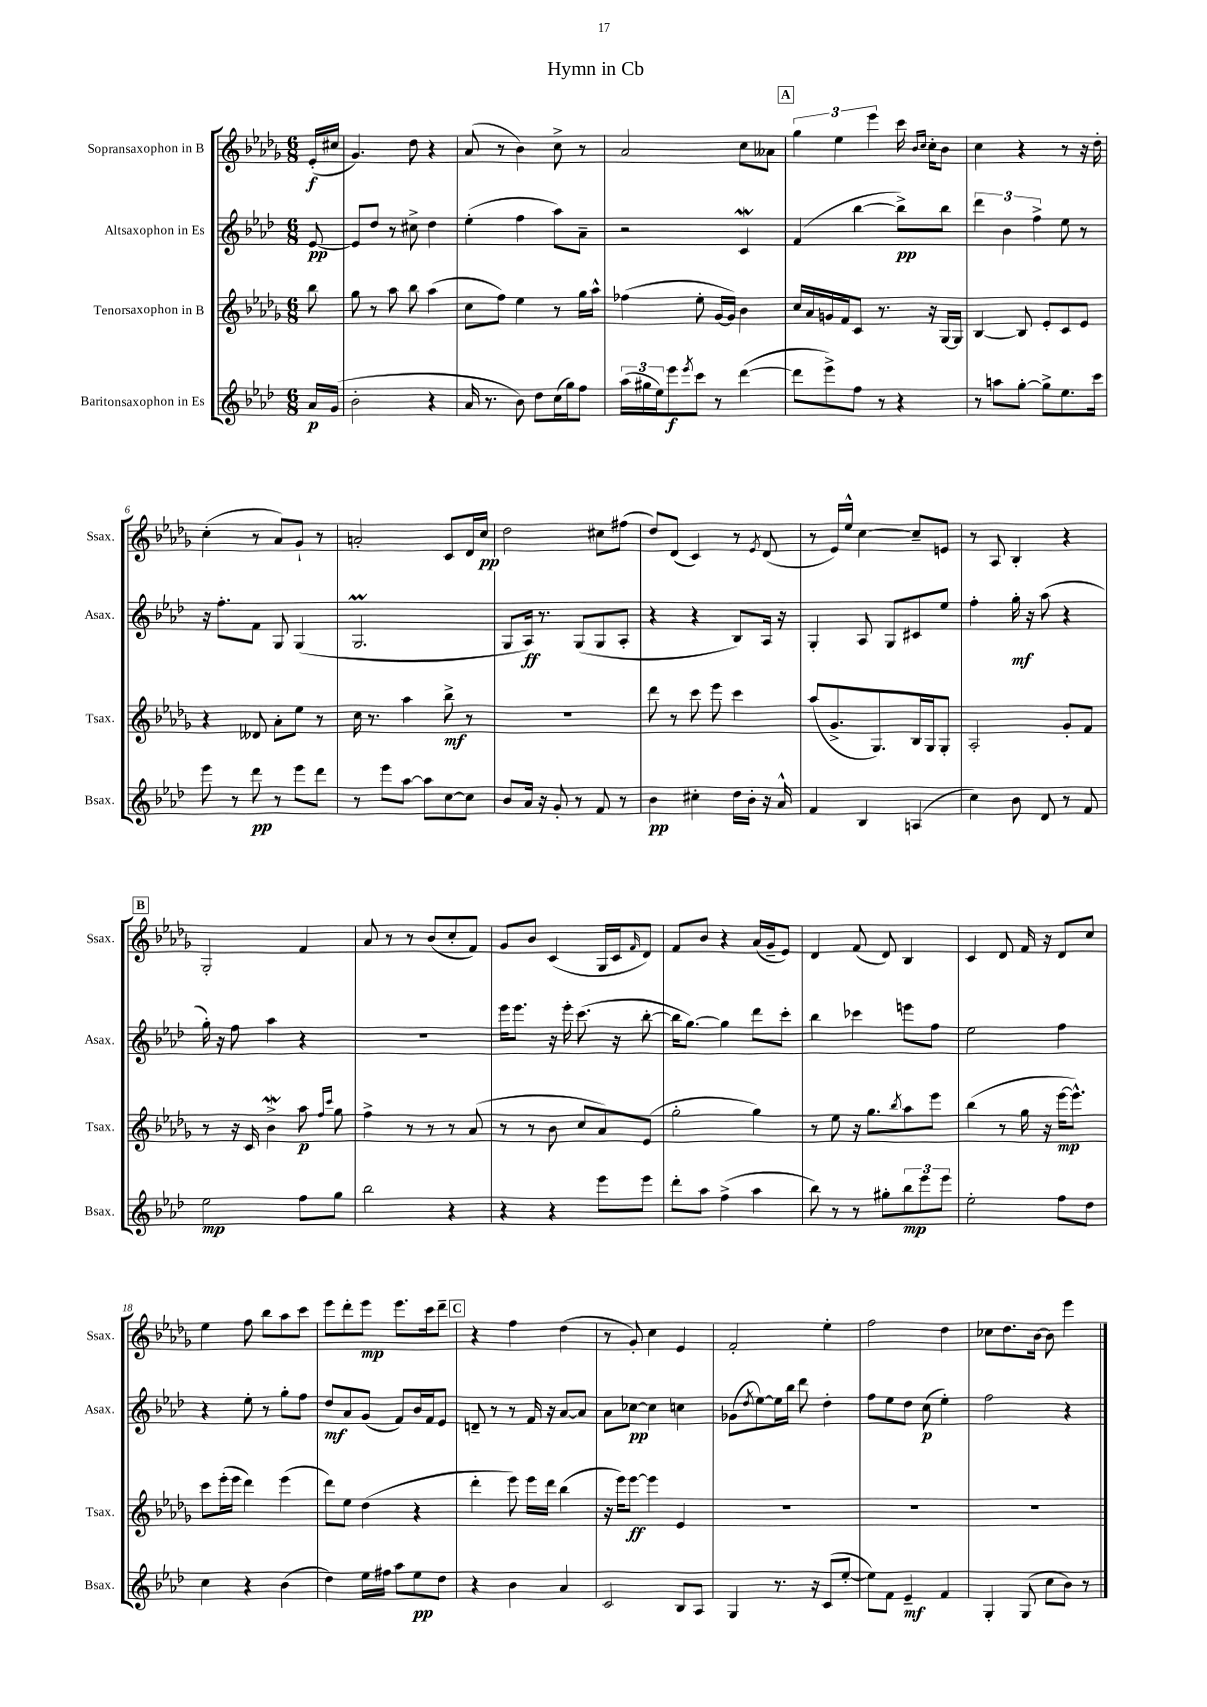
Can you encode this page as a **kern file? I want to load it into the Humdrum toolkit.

**kern	**kern	**kern	**kern
*staff4	*staff3	*staff2	*staff1
*clefG2	*clefG2	*clefG2	*clefG2
*k[b-e-a-d-]	*k[b-e-a-d-g-]	*k[b-e-a-d-]	*k[b-e-a-d-g-]
*M6/8	*M6/8	*M6/8	*M6/8
16a-/LL	8bb-\	[8e-/	(16e-'/LL
(16g/JJ	.	.	16cc#/JJ
=	=	=	=
2b-'\	8gg-\	8e-/]L	4.g-/)
.	8r	8dd-/J	.
.	8aa-\	8r	.
.	8bb-\	8cc#^\	8dd-\
4r	(4aa-\	4dd-\	4r
=	=	=	=
16a-/	8cc\L	(4ee-'\	(8a-/
8.r	.	.	.
.	8ff\J)	.	8r
8b-\)	4ee-\	4ff\	4b-\)
8dd-\L	.	.	.
(16cc\L	8r	8aa-\L)	8cc^\
16gg\J)	.	.	.
8ff\J	16gg-\LL	8a-~\J	8r
.	16aa-^^\JJ	.	.
=	=	=	=
(24aa-\LL	(4ff-\	2r	2a-/
24gg#\	.	.	.
24ee-\J)	.	.	.
8eee-\	.	.	.
8qeee-/	.	.	.
8ccc\J	8ee-'\	.	.
8r	[16g-/LL	.	.
.	16g-/]JJ)	.	.
([4ddd-\	4b-\	4c/	8cc\L
.	.	.	8a--\J
=	=	=	=
8ddd-\]L	16cc/LL	(4f/	6gg-\
.	16a-/	.	.
8eee-^\)	16g/	.	.
.	.	.	6ee-\
.	16f/J	.	.
8ff\J	8c/J	[4bb-\	.
.	.	.	6eee-\
8r	8.r	.	.
4r	.	8bb-^\]L)	16ccc\
.	.	.	16qqb-/LL
.	.	.	16qqcc/JJ
.	16r	.	16cc'\LK
.	[16G-/LL	8bb-\J	8b-\J
.	16G-/]JJ	.	.
=	=	=	=
8r	[4B-/	6ddd-\	4cc\
8aa\L	.	.	.
.	.	6b-\	.
[8gg'\J	8B-/]	.	4r
.	.	6ff^\	.
8gg^\]L	8e-'/L	.	.
8.ee-\	8c/	8ee-\	8r
.	8e-/J	8r	16r
16ccc\Jk	.	.	16dd-'\
=	=	=	=
8eee-\	4r	16r	(4cc'\
.	.	8.ff'\L	.
8r	.	.	.
8ddd-\	8d--/	8f\J	8r
8r	8a-'\L	8G/	8a-/L)
8eee-\L	8ee-\J	(4G/	8g-`/J
8ddd-\J	8r	.	8r
=	=	=	=
8r	16cc\	2.G/	2a'/
.	8.r	.	.
8eee-\L	.	.	.
[8aa-\J	4aa-\	.	.
8aa-\]L	.	.	.
[8cc\	8bb-^\	.	8c/L
8cc\]J	8r	.	16d-/L
.	.	.	16cc/JJ
=	=	=	=
8b-/L	2.r	8G/L	2dd-\
16a-/Jk	.	16A-/Jk)	.
16r	.	8.r	.
8g'/	.	.	.
8r	.	(8G/L	.
8f/	.	8G/	8cc#\L
8r	.	8A-'/J	(8ff#\J
=	=	=	=
4b-\	8ddd-\	4r	8dd-/L)
.	8r	.	(8d-/J
4cc#'\	8ccc\	4r	4c/)
.	8eee-\	.	.
16dd-\LL	4ccc\	8B-/L)	8r
16b-'\JJ	.	.	.
.	.	.	8qe-/
16r	.	16A-/Jk	(8d-/
16a-^^/	.	16r	.
=	=	=	=
4f/	(8aa-/L	4G'/	8r
.	8.g-^/	.	16e-/LL)
.	.	.	16ee-^^/JJ
4B-/	.	8A-/	[4cc\
.	8.G-/)	.	.
.	.	8G/L	.
(4A/	16B-/L	8c#/	8cc~/]L
.	16G-/J	.	.
.	8G-'/J	8ee-/J	8e/J
=	=	=	=
4cc\)	2A-'/	4ff'\	8r
.	.	.	8A-/
8b-\	.	16gg'\	4B-'/
.	.	16r	.
8d-/	.	(8aa-\	.
8r	8g-'/L	4r	4r
8f/	8f/J	.	.
=	=	=	=
2ee-\	8r	16gg'\)	2G-'/
.	.	16r	.
.	16r	8ff\	.
.	16c/	.	.
.	4b-^\	4aa-\	.
8ff\L	8aa-\	4r	4f/
.	16qqff/LL	.	.
.	16qqccc/JJ	.	.
8gg\J	8gg-\	.	.
=	=	=	=
2bb-\	4ff^\	2.r	8a-/
.	.	.	8r
.	8r	.	8r
.	8r	.	(8b-/L
4r	8r	.	8cc'/
.	(8a-/	.	8f/J)
=	=	=	=
4r	8r	16eee-\LK	8g-/L
.	.	8.eee-\J	.
.	8r	.	8b-/J
4r	8b-\	16r	(4c/
.	.	16eee-'\	.
.	8cc/L	(8.ccc\	.
8eee-\L	8a-/)	.	16G-/LL
.	.	16r	16c/J
.	.	.	16qqf/
8eee-\J	(8e-/J	[8bb-'\	8d-/J)
=	=	=	=
8ddd-'\L	2gg-'\	16bb-\]LK	8f/L
.	.	[8.gg\J)	.
8aa-\J	.	.	8b-/J
(4ff^\	.	4gg\]	4r
4aa-\	4gg-\)	8ddd-\L	(16a-/LL
.	.	.	16g-~/J
.	.	8ccc'\J	8e-/J)
=	=	=	=
8bb-\)	8r	4bb-\	4d-/
8r	8ee-\	.	.
8r	16r	4ccc-\	(8f/
.	8.gg-\L	.	.
8gg#'\L	.	.	8d-/)
.	8qbb-/	.	.
12bb-\	8aa-\	8eee\L	4B-/
12eee-\	.	.	.
.	8eee-\J	8ff\J	.
12eee-\J	.	.	.
=	=	=	=
2ee-'\	(4bb-\	2ee-\	4c/
.	8r	.	8d-/
.	16gg-\	.	16f/
.	16r	.	16r
8ff\L	[16eee-\LK	4ff\	8d-/L
.	8.eee-^^\]J)	.	.
8dd-\J	.	.	8cc/J
=	=	=	=
4cc\	8ccc\L	4r	4ee-\
.	(16eee-'\L	.	.
.	16eee-\JJ	.	.
4r	4ddd-\)	8ee-'\	8ff\
.	.	8r	8bb-\L
(4b-\	(4eee-\	8gg'\L	8aa-\
.	.	8ff\J	8ccc\J
=	=	=	=
4dd-\)	8ddd-\L)	8dd-/L	8eee-\L
.	8ee-\J	8a-/	8ddd-'\
16ee-\LL	(4dd-\	(8g/J	8eee-\J
16ff#\JJ	.	.	.
8aa-\L	.	8f/L)	8.eee-\L
8ee-\	4r	16b-/L	.
.	.	16f/J	16ccc\k
8dd-\J	.	8e-/J	8ddd-~\J
=	=	=	=
4r	4ddd-'\	8d~/	4r
.	.	8r	.
4b-\	8eee-\)	8r	4ff\
.	16eee-\LL	16f/	.
.	16ddd-\JJ	16r	.
4a-/	(4bb-\	[8a-/L	(4dd-\
.	.	8a-/]J	.
=	=	=	=
2c/	16r	8a-\L	8r
.	16eee-\LK)	.	.
.	[8eee-\J	[8cc-\J	8g-'/)
.	4eee-\]	4cc-\]	4cc\
8B-/L	4e-/	4cc\	4e-/
8A-/J	.	.	.
=	=	=	=
4G/	2.r	(8g-\L	2f'/
.	.	8qdd-/	.
.	.	[8ee-\)	.
8.r	.	16ee-\]L	.
.	.	16bb-\JJ	.
.	.	8ddd-\	.
16r	.	.	.
(8c/L	.	4dd-'\	4ee-'\
[8ee-'/J	.	.	.
=	=	=	=
8ee-\]L)	2.r	8ff\L	2ff\
8f\J	.	8ee-\	.
4e-~/	.	8dd-\J	.
.	.	(8cc\	.
4f/	.	4ee-'\)	4dd-\
=	=	=	=
4G'/	2.r	2ff\	8cc-\L
.	.	.	8.dd-\
(8G/	.	.	.
.	.	.	[16b-\Jk
8cc\L	.	.	8b-\]
8b-\J)	.	4r	4eee-\
8r	.	.	.
==	==	==	==
*-	*-	*-	*-
